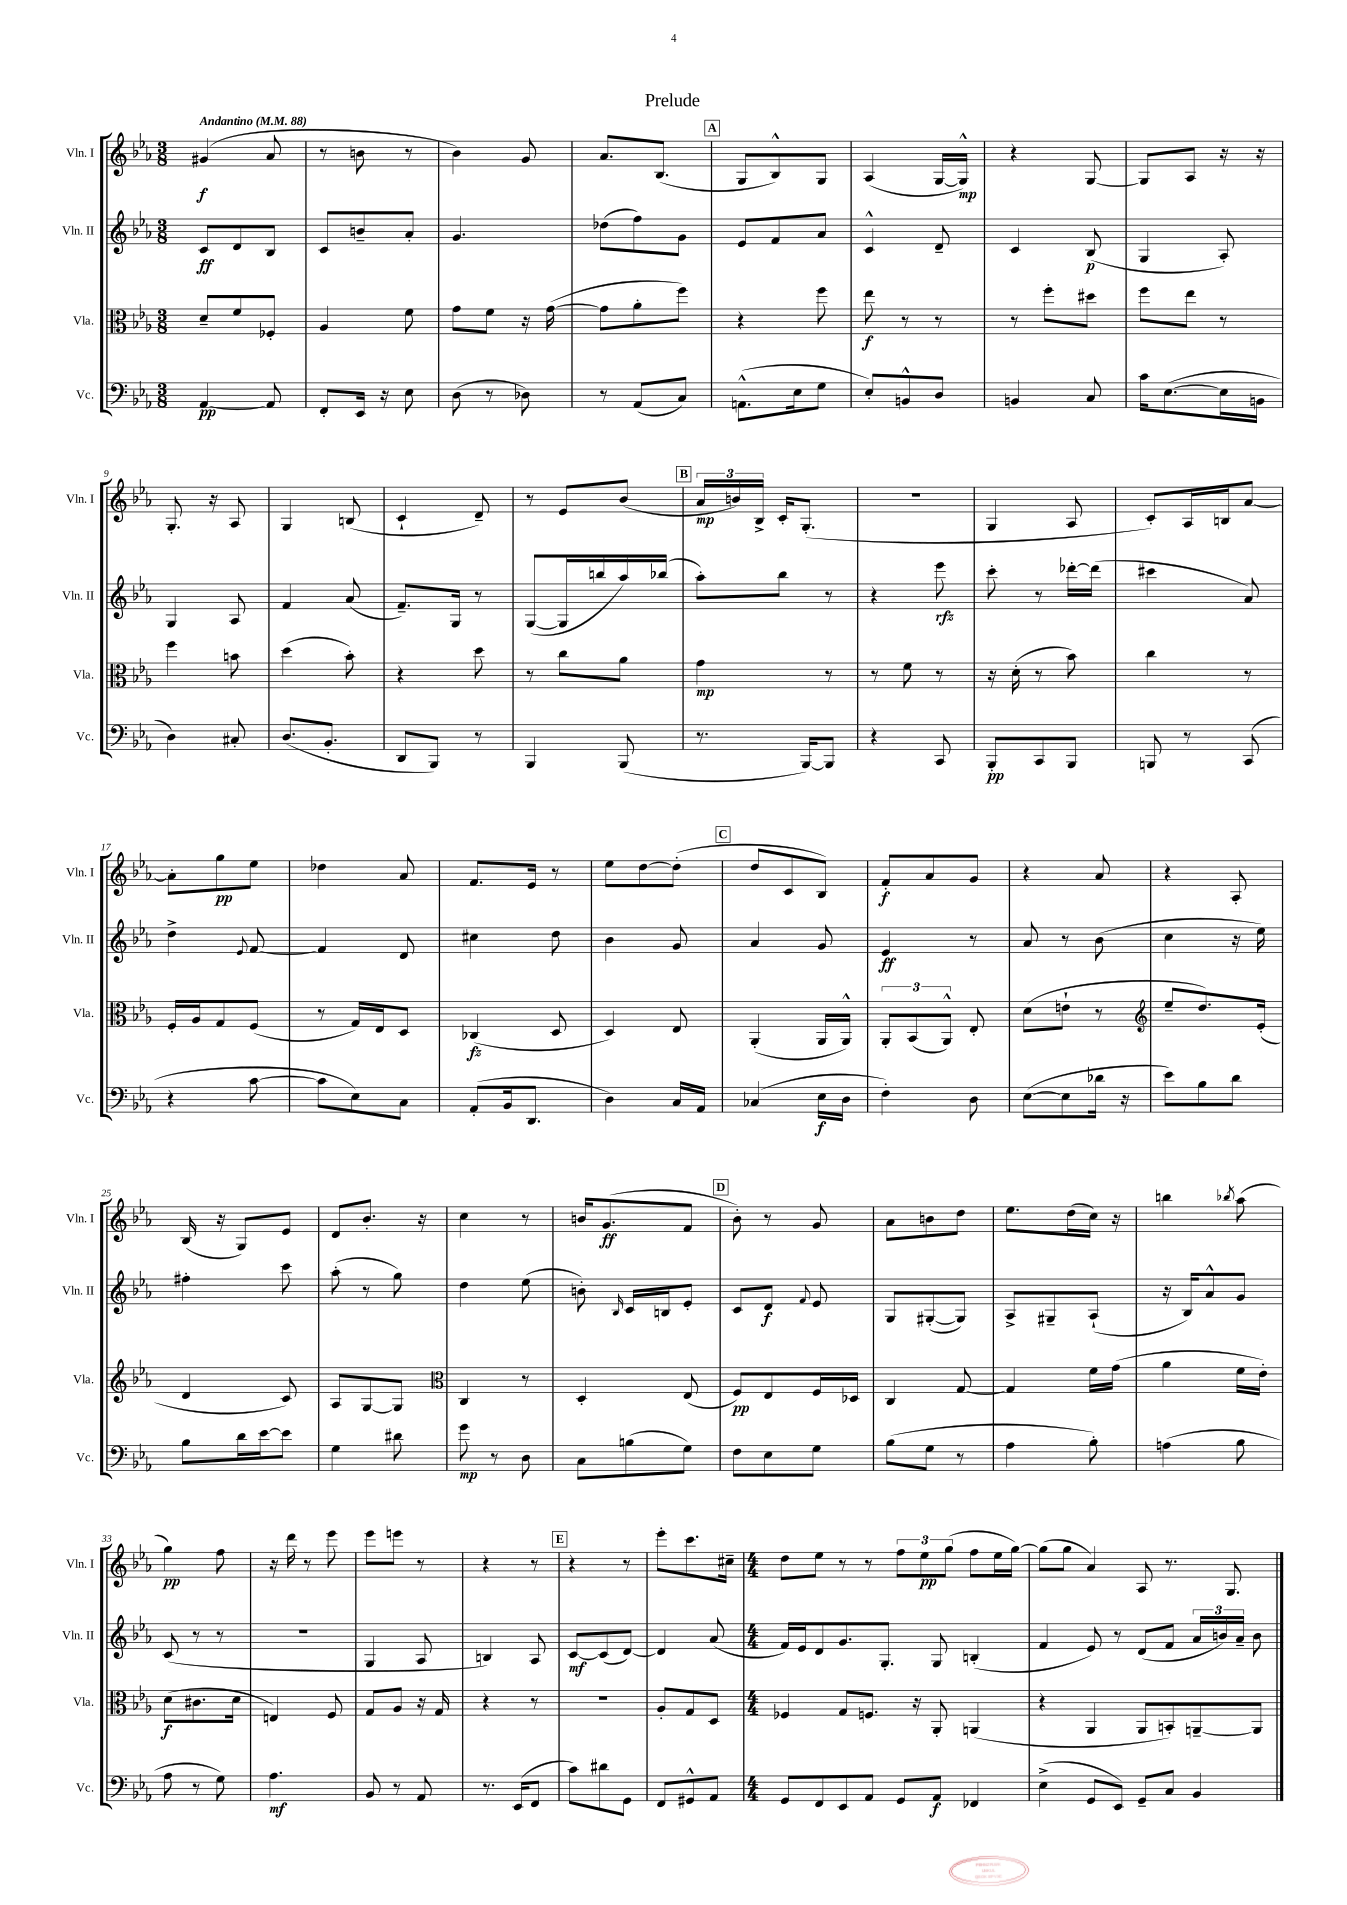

**kern	**dynam	**kern	**dynam	**kern	**dynam	**kern	**dynam
*part4	*part4	*part3	*part3	*part2	*part2	*part1	*part1
*staff4	*staff4	*staff3	*staff3	*staff2	*staff2	*staff1	*staff1
*I"Vc.	*	*I"Vla.	*	*I"Vln. II	*	*I"Vln. I	*
*I'Vc.	*	*I'Vla.	*	*I'Vln. II	*	*I'Vln. I	*
*clefF4	*	*clefC3	*	*clefG2	*	*clefG2	*
*k[b-e-a-]	*	*k[b-e-a-]	*	*k[b-e-a-]	*	*k[b-e-a-]	*
*M3/8	*	*M3/8	*	*M3/8	*	*M3/8	*
*MM88	*	*MM88	*	*MM88	*	*MM88	*
=1	=1	=1	=1	=1	=1	=1	=1
!	!	!	!	!	!	!LO:TX:a:B:t=Andantino	!
[4AA-/	pp	8d~/L	.	8c/L	ff	(4g#X/	f
.	.	8f/	.	8d/	.	.	.
8AA-/]	.	8F-X'/J	.	8B-/J	.	8a-/	.
=2	=2	=2	=2	=2	=2	=2	=2
8FF'/L	.	4A-/	.	8c/L	.	8r	.
16EE-/Jk	.	.	.	8bn~/	.	8bn\	.
16r	.	.	.	.	.	.	.
8E-\	.	8f\	.	8a-'/J	.	8r	.
=3	=3	=3	=3	=3	=3	=3	=3
(8D\	.	8g\L	.	4.g/	.	4b-\)	.
8r	.	8f\J	.	.	.	.	.
8D-X\)	.	16r	.	.	.	8g/	.
.	.	([16g\	.	.	.	.	.
=4	=4	=4	=4	=4	=4	=4	=4
8r	.	8g\L]	.	(8dd-X\L	.	8.a-/L	.
(8AA-/L	.	8a-'\	.	8ff\)	.	.	.
.	.	.	.	.	.	(8.B-/J	.
8C/J)	.	8ff\J)	.	8g\J	.	.	.
!!LO:REH:place=s1:t=A
=5	=5	=5	=5	=5	=5	=5	=5
(8.AAn^^\L	.	4r	.	8e-/L	.	8G/L	.
.	.	.	.	8f/	.	8B-^^/)	.
16E-\k	.	.	.	.	.	.	.
8G\J	.	8ff\	.	8a-/J	.	8G/J	.
=6	=6	=6	=6	=6	=6	=6	=6
8E-'/L)	.	8ee-\	f	4c^^/	.	(4A-/	.
8BBn^^/	.	8r	.	.	.	.	.
8D/J	.	8r	.	8d~/	.	[16G/LL	.
.	.	.	.	.	.	16G^^/JJ])	mp
=7	=7	=7	=7	=7	=7	=7	=7
4BBn/	.	8r	.	4c/	.	4r	.
.	.	8ff'\L	.	.	.	.	.
8C/	.	8dd#X\J	.	(8B-/	p	[8G/	.
=8	=8	=8	=8	=8	=8	=8	=8
16c\KL	.	8ff\L	.	4G/	.	8G/L]	.
([8.E-\	.	.	.	.	.	.	.
.	.	8ee-\J	.	.	.	8A-/J	.
16E-\L]	.	8r	.	8A-'/)	.	16r	.
16BBn\JJ	.	.	.	.	.	16r	.
!!LO:LB:g=z
=9	=9	=9	=9	=9	=9	=9	=9
4D\)	.	4ff\	.	4G/	.	8.G'/	.
.	.	.	.	.	.	16r	.
8C#X'/	.	8bn\	.	8A-/	.	8A-/	.
=10	=10	=10	=10	=10	=10	=10	=10
(8.D/L	.	(4dd\	.	4f/	.	4G/	.
8.BB-'/J	.	.	.	.	.	.	.
.	.	8b-'\)	.	(8a-/	.	(8Bn/	.
=11	=11	=11	=11	=11	=11	=11	=11
8DD/L	.	4r	.	8.f~/L)	.	4c`/	.
8BBB-/J)	.	.	.	.	.	.	.
.	.	.	.	16G/Jk	.	.	.
8r	.	8dd\	.	8r	.	8d~/)	.
=12	=12	=12	=12	=12	=12	=12	=12
4BBB-/	.	8r	.	([8G/L	.	8r	.
.	.	8cc\L	.	16G/L]	.	8e-/L	.
.	.	.	.	16bbn/	.	.	.
(8BBB-/	.	8a-\J	.	16aa-/)	.	(8b-/J	.
.	.	.	.	(16bb-X/JJ	.	.	.
!!LO:REH:place=s1:t=B
=13	=13	=13	=13	=13	=13	=13	=13
8.r	.	4g\	mp	8aa-'\L)	.	24a-/LL	mp
.	.	.	.	.	.	24bn/)	.
.	.	.	.	.	.	24B-^/JJ	.
.	.	.	.	8bb-\J	.	16c'/KL	.
[16BBB-/KL)	.	.	.	.	.	(8.G'/J	.
8BBB-/J]	.	8r	.	8r	.	.	.
=14	=14	=14	=14	=14	=14	=14	=14
4r	.	8r	.	4r	.	4.r	.
.	.	8f\	.	.	.	.	.
8CC/	.	8r	.	8eee-\	rfz	.	.
=15	=15	=15	=15	=15	=15	=15	=15
8BBB-'/L	pp	16r	.	8ccc'\	.	4G/	.
.	.	(16d'\	.	.	.	.	.
8CC/	.	8r	.	8r	.	.	.
8BBB-/J	.	8b-\)	.	[16ddd-X'\LL	.	8A-/	.
.	.	.	.	(16ddd-\JJ]	.	.	.
=16	=16	=16	=16	=16	=16	=16	=16
8BBBn/	.	4cc\	.	4ccc#X\	.	8c'/L)	.
8r	.	.	.	.	.	16A-/L	.
.	.	.	.	.	.	16Bn/J	.
(8CC/	.	8r	.	8a-/)	.	[8a-/J	.
!!LO:LB:g=z
=17	=17	=17	=17	=17	=17	=17	=17
4r	.	16F'/LL	.	4dd^\	.	8a-'\L]	.
.	.	16A-/J	.	.	.	.	.
.	.	8G/	.	.	.	8gg\	pp
.	.	.	.	8qqe-/	.	.	.
[8c\	.	(8F/J	.	[8f/	.	8ee-\J	.
=18	=18	=18	=18	=18	=18	=18	=18
8c\L]	.	8r	.	4f/]	.	4dd-X\	.
8E-\)	.	16G/LL)	.	.	.	.	.
.	.	16E-/J	.	.	.	.	.
8C\J	.	8D/J	.	8d/	.	8a-/	.
=19	=19	=19	=19	=19	=19	=19	=19
(8AA-'/L	.	(4C-X/	fz	4cc#X\	.	8.f/L	.
16BB-/k	.	.	.	.	.	.	.
8.DD/J	.	.	.	.	.	16e-/Jk	.
.	.	8D/	.	8dd\	.	8r	.
=20	=20	=20	=20	=20	=20	=20	=20
4D\)	.	4D/)	.	4b-\	.	8ee-\L	.
.	.	.	.	.	.	[8dd\	.
16C/LL	.	8E-/	.	8g/	.	(8dd'\J]	.
16AA-/JJ	.	.	.	.	.	.	.
!!LO:REH:place=s1:t=C
=21	=21	=21	=21	=21	=21	=21	=21
(4C-X/	.	(4AA-'/	.	4a-/	.	8dd/L	.
.	.	.	.	.	.	8c/	.
16E-\LL	f	16AA-/LL	.	8g/	.	8B-/J)	.
16D\JJ	.	16AA-^^/JJ)	.	.	.	.	.
=22	=22	=22	=22	=22	=22	=22	=22
4F'\)	.	12AA-'/L	.	4e-/	ff	8f'/L	f
.	.	(12BB-/	.	.	.	.	.
.	.	.	.	.	.	8a-/	.
.	.	12AA-^^/J)	.	.	.	.	.
8D\	.	8E-'/	.	8r	.	8g/J	.
=23	=23	=23	=23	=23	=23	=23	=23
([8E-\L	.	(8d\L	.	8a-/	.	4r	.
8E-\]	.	8en`\J	.	8r	.	.	.
16d-X\Jk	.	8r	.	(8b-\	.	8a-/	.
16r	.	.	.	.	.	.	.
=24	=24	=24	=24	=24	=24	=24	=24
*	*	*clefG2	*	*	*	*	*
8e-\L)	.	8ee-~/L	.	4cc\	.	4r	.
8B-\	.	8.dd/)	.	.	.	.	.
8d\J	.	.	.	16r	.	8A-'/	.
.	.	(16e-'/Jk	.	16ee-\)	.	.	.
!!LO:LB:g=z
=25	=25	=25	=25	=25	=25	=25	=25
8B-\L	.	4d/	.	4ff#X'\	.	(16B-/	.
.	.	.	.	.	.	16r	.
16d\L	.	.	.	.	.	8G/L)	.
[16e-\J	.	.	.	.	.	.	.
8e-\J]	.	8c/)	.	8ccc\	.	8e-/J	.
=26	=26	=26	=26	=26	=26	=26	=26
4G\	.	8A-/L	.	(8aa-'\	.	8d/L	.
.	.	[8G/	.	8r	.	8.b-'/J	.
8d#X\	.	8G/J]	.	8gg\)	.	.	.
.	.	.	.	.	.	16r	.
=27	=27	=27	=27	=27	=27	=27	=27
*	*	*clefC3	*	*	*	*	*
8g\	mp	4C/	.	4dd\	.	4cc\	.
8r	.	.	.	.	.	.	.
8D\	.	8r	.	(8ee-\	.	8r	.
=28	=28	=28	=28	=28	=28	=28	=28
8C\L	.	4D'/	.	8bn'\)	.	16bn/KL	.
.	.	.	.	.	.	(8.g/	ff
.	.	.	.	16qqB-/	.	.	.
(8Bn\	.	.	.	16c/LL	.	.	.
.	.	.	.	16Bn/J	.	.	.
8G\J)	.	(8E-/	.	8e-'/J	.	8f/J	.
!!LO:REH:place=s1:t=D
=29	=29	=29	=29	=29	=29	=29	=29
8F\L	.	8F/L)	pp	8c/L	.	8b-'\)	.
8E-\	.	8E-/	.	8d/J	f	8r	.
.	.	.	.	8qqf/	.	.	.
8G\J	.	16F/L	.	8e-/	.	8g/	.
.	.	16D-X/JJ	.	.	.	.	.
=30	=30	=30	=30	=30	=30	=30	=30
(8B-\L	.	4C/	.	8G/L	.	8a-\L	.
8G\J	.	.	.	([8G#X'/	.	8bn\	.
8r	.	[8G/	.	8G#/J])	.	8dd\J	.
=31	=31	=31	=31	=31	=31	=31	=31
4A-\	.	4G/]	.	8A-^/L	.	8.ee-\L	.
.	.	.	.	8G#X~/	.	.	.
.	.	.	.	.	.	(16dd\L	.
8B-'\)	.	16f\LL	.	(8A-`/J	.	16cc\JJ)	.
.	.	(16g\JJ	.	.	.	16r	.
=32	=32	=32	=32	=32	=32	=32	=32
(4An\	.	4a-\	.	16r	.	4bbn\	.
.	.	.	.	16B-/KL)	.	.	.
.	.	.	.	8a-^^/	.	.	.
.	.	.	.	.	.	8qbb-X/	.
8B-\	.	16f\LL	.	8g/J	.	(8aa-\	.
.	.	16e-'\JJ)	.	.	.	.	.
!!LO:LB:g=z
=33	=33	=33	=33	=33	=33	=33	=33
8A-\	.	(8d\L	f	(8c/	.	4gg\)	pp
8r	.	8.c#X\	.	8r	.	.	.
8G\)	.	.	.	8r	.	8ff\	.
.	.	16d\Jk	.	.	.	.	.
=34	=34	=34	=34	=34	=34	=34	=34
4.A-\	mf	4En/)	.	4.r	.	16r	.
.	.	.	.	.	.	16ddd\	.
.	.	.	.	.	.	8r	.
.	.	8F/	.	.	.	8eee-\	.
=35	=35	=35	=35	=35	=35	=35	=35
8BB-/	.	8G/L	.	4G/	.	8eee-\L	.
8r	.	8A-/J	.	.	.	8eeen\J	.
8AA-/	.	16r	.	8A-/	.	8r	.
.	.	16G/	.	.	.	.	.
=36	=36	=36	=36	=36	=36	=36	=36
8.r	.	4r	.	4Bn/)	.	4r	.
(16EE-/KL	.	.	.	.	.	.	.
8FF/J	.	8r	.	8A-/	.	8r	.
!!LO:REH:place=s1:t=E
=37	=37	=37	=37	=37	=37	=37	=37
8c\L)	.	4.r	.	[8c/L	mf	4r	.
8d#X\	.	.	.	(8c/]	.	.	.
8GG\J	.	.	.	[8d/J)	.	8r	.
=38	=38	=38	=38	=38	=38	=38	=38
8FF/L	.	8A-'/L	.	4d/]	.	8eee-'\L	.
8GG#X^^/	.	8G/	.	.	.	8.ccc\	.
8AA-/J	.	8D/J	.	(8a-/	.	.	.
.	.	.	.	.	.	16cc#X~\Jk	.
=39	=39	=39	=39	=39	=39	=39	=39
*M4/4	*	*M4/4	*	*M4/4	*	*M4/4	*
8GG/L	.	4F-X/	.	16f/LL)	.	8dd\L	.
.	.	.	.	16e-/J	.	.	.
8FF/	.	.	.	8d/	.	8ee-\J	.
8EE-/	.	8G/L	.	8.g/	.	8r	.
8AA-/J	.	8.Fn/J	.	.	.	8r	.
.	.	.	.	8.G'/J	.	.	.
8GG/L	.	.	.	.	.	12ff\L	.
.	.	16r	.	.	.	.	.
.	.	.	.	.	.	12ee-\	pp
8AA-/J	f	8AA-'/	.	8G/	.	.	.
.	.	.	.	.	.	(12gg\J	.
4FF-X/	.	(4AAn/	.	(4Bn'/	.	8ff\L	.
.	.	.	.	.	.	16ee-\L	.
.	.	.	.	.	.	[16gg\JJ)	.
=40	=40	=40	=40	=40	=40	=40	=40
(4E-^\	.	4r	.	4f/	.	(8gg\L]	.
.	.	.	.	.	.	8gg\J	.
8GG/L	.	4AA-/	.	8e-/)	.	4a-/)	.
8EE-/J)	.	.	.	8r	.	.	.
8GG~/L	.	8AA-/L	.	(8d/L	.	8A-/	.
8C/J	.	8BBn'/)	.	8f/J	.	8.r	.
4BB-/	.	[8AAn~/	.	24a-/LL	.	.	.
.	.	.	.	24bn/)	.	.	.
.	.	.	.	.	.	8.G/	.
.	.	.	.	24a-~/JJ	.	.	.
.	.	8AA/J]	.	8b\	.	.	.
==	==	==	==	==	==	==	==
*-	*-	*-	*-	*-	*-	*-	*-
